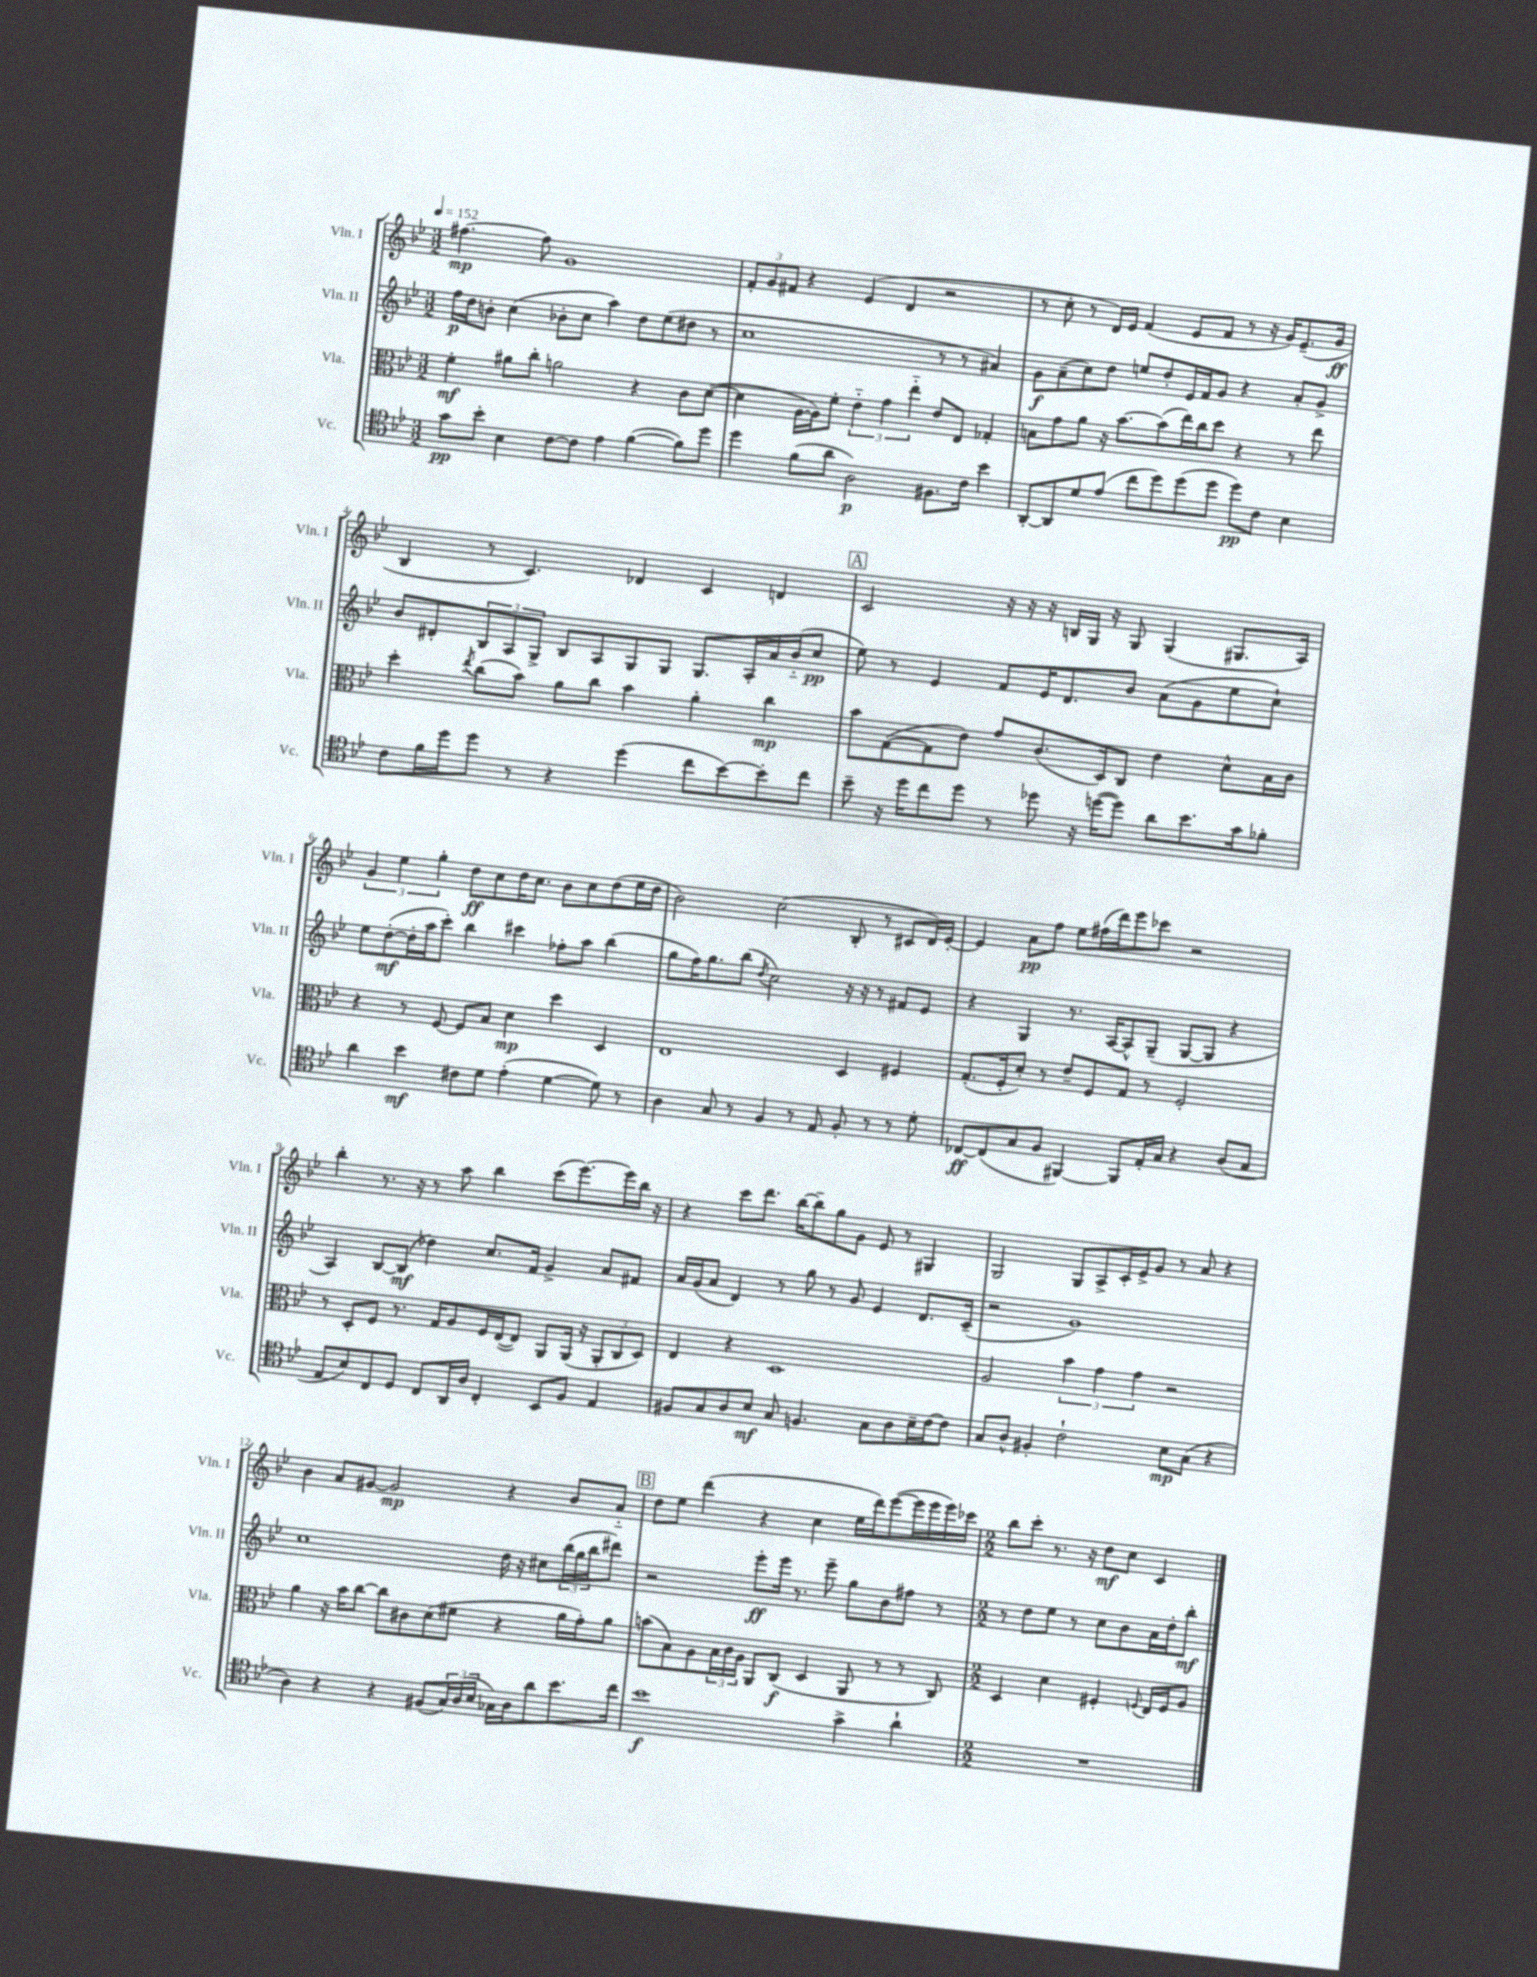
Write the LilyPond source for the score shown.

<<
\new StaffGroup <<
\new Staff = "s0" \with { instrumentName = "Vln. I" shortInstrumentName = "Vln. I" } {
    \clef treble \key bes \major \numericTimeSignature \time 3/2 \tempo 4 = 152
    fis''4.~\mp fis''8 g'1 |
    \tuplet 3/2 { f'8-. g'8 fis'8 } r4 ees'4( d'4 r2 |
    r8 c''8-. r8 d'16) ees'16 f'4( ees'8 f'8 r8 r16 g'16) ees'8.--( g'16\ff |
    bes4 r8 c'4.) des'4 c'4 d'4 |
    \mark \markup { \box "A" } c'2 r16 r16 r16 b16 g16 r16 g8 g4( gis8. a16) |
    \tuplet 3/2 { g'4 ees''4 g''4-. } d''8\ff c''8 d''16 c''8. bes'8 c''8 d''8( ees''16 d''16 |
    bes'2) c''2( bes8-. r8 cis'8 d'16) ees'16~-. |
    ees'4 a'8\pp f''8 ees''8 fis''16( d'''16) ees'''8 ces'''8 r2 |
    bes''4-. r8. r16 r8 a''8 bes''4 c'''8( ees'''8.~) ees'''16 bes''16 r16 |
    r4 c'''8 d'''8. bes''16~ bes''8-- g''8 g'8 ees'8 r8 gis4 |
    g2 g8 a8-> c'16-. ees'16-> g'8 r8 a'8 r4 |
    bes'4 a'8 gis'8~ gis'2\mp r4 bes'8 a'8-_ |
    \mark \markup { \box "B" } d''8 ees''8 d'''4( r4 c''4 ees''16 d'''16) ees'''8~( ees'''16 ees'''16 ees'''16) ces'''16 |
    \numericTimeSignature \time 2/2 bes''8 c'''8-. r8. r16 d''8\mf c''8 c'4 \bar "|." |
}
\new Staff = "s1" \with { instrumentName = "Vln. II" shortInstrumentName = "Vln. II" } {
    \clef treble \key bes \major \numericTimeSignature \time 3/2
    f''16\p d''16 b'8-. c''4( bes'8-. c''8 a''4) d''8 ees''8( dis''8 r8 |
    c''1 r8 r8 ais'4) |
    g'8\f a'8--( c''8) d''8 e''8 d''8-. ees'16 f'16 g'8 r4 a'8-. g'8-> |
    bes'8 dis'8-. \tuplet 3/2 { bes8 a8 g8-> } bes8 a8 g8 g8 g8. a16-. a'16 bes'16-_( c''8\pp |
    \mark \markup { \box "A" } ees''8) r8 ees'4 f'8 ees'16 d'8. bes'8 a'8( g'8 ees''8 c''8-!) |
    ees''8 d''8~-.\mf( d''16-. a''16 c'''8-.) bes''4 cis'''4 fes''8-. a''8 bes''4( |
    g''8 f''16) g''8. bes''8( \acciaccatura { d''8 } c''2) r16 r16 r8 fis'8 ees'8 |
    r4 g4 r8. a16~ a8-^ g8--( g8~ g8 r4 |
    a4) bes8~ bes8\mf( des''4) c''8. f'16 g'4-> a'8 fis'8 |
    a'16 g'16( a'8 d'4) r8 g''8 r8 g'8 ees'4 d'8. c'16--( |
    r2 g'1) |
    c''1 d''16 r16 cis''8 \tuplet 3/2 { bes''16( g''16 bes''16 } dis'''8) |
    \mark \markup { \box "B" } r2 ees'''8-.\ff ees'''16 r8. ees'''8-- g''8 bes'8 fis''8 r8 |
    \numericTimeSignature \time 2/2 r8 d''8 ees''8 r8 c''8 bes'8 a'16 d''16-. bes''8-.\mf \bar "|." |
}
\new Staff = "s2" \with { instrumentName = "Vla." shortInstrumentName = "Vla." } {
    \clef alto \key bes \major \numericTimeSignature \time 3/2
    f'4-.\mf ais'8 c''8-. a'2 r4 c'8 d'8~( |
    d'4 a16~ a16) f'8-. \tuplet 3/2 { ees'4-_ g'4 ees''4-_ } ees'8 ees8 ges4-. |
    b8 g'8 a'8 r16 bes'8.~ bes'8( ees''16) c''16 d''8 r4 r8 ees''8 |
    d''4-. \acciaccatura { ees''8 } c''8( bes'8) a'8 c''8 bes'4 a'4-. c''4\mp |
    \mark \markup { \box "A" } bes'8 g8~( g8 ees'8) g'8 c'8.( d16) c8 ees'4 d'8-^ bes16 c'16 |
    r4 r8 f8~ f8 bes8 d'4\mp d''4 d4 |
    ees1 d4 fis4 |
    g8.-.( f16-. d'8-.) r8 ees'8-- f8 g8 r8 f2-. |
    r8 d8-. f8 r8. g16 a8 f16 ees16~( ees8) a,8 a,16( r16 \tuplet 3/2 { a,8-. c8 d8) } |
    ees4 r4 d1 |
    a2 \tuplet 3/2 { bes'4 g'4 g'4 } r2 |
    a'4 r16 bes'16 c''8~ c''8 cis'8 d'8( fis'8 r4 a'16 g'16-.) a'8 |
    \mark \markup { \box "B" } b'8( bes8) a8 \tuplet 3/2 { bes16 c'16 a16 } a,8 c8\f( d4 a,8 r8 r8 c8) |
    \numericTimeSignature \time 2/2 d4 d'4 fis4-. \appoggiatura { f8 } ees16 f16 a8 \bar "|." |
}
\new Staff = "s3" \with { instrumentName = "Vc." shortInstrumentName = "Vc." } {
    \clef tenor \key bes \major \numericTimeSignature \time 3/2
    g'8\pp bes'8-. bes4 c'8~ c'8 ees'4 f'4~( f'8) d''8 |
    d''4 f'8( a'8 a2\p) fis8. c'16 bes'4 |
    a,8~-. a,8 d'8 ees'8( c''8 d''8) d''8( d''8 d''8\pp) c'8 bes4 |
    c'8 f'16 d''16 d''8 r8 r4 d''4( c''8 bes'8~) bes'8-. c''8 |
    \mark \markup { \box "A" } bes'8-- r16 d''16 c''8 d''8 r8 des''8 r16 d''16~( d''8) a'8 bes'8. g'16 fes'8-. |
    a'4 bes'4\mf cis'8 d'8 ees'4-.( d'4~ d'8) r8 |
    a4 g8 r8 f4 r8 ees8 f8-. r8 r8 d'8-. |
    ces8~\ff ces8( g8 f8 fis,4~) fis,8 ees16-. g16 r4 a8( g8 |
    ees8 bes8) c8 d8 c8 a,16 a16 c4-. bes,8 f8 ees4 |
    fis8 g8 a8 bes8\mf g8 f4. g8 a8 bes16-- c'16~ c'8 |
    g8 a8-^ fis4-. c'2-! bes8\mp g8( r4 |
    a4) r4 r4 fis8( \tuplet 3/2 { g16) a16( bes16 } ges16) a16 a'8 bes'8. c''16 |
    \mark \markup { \box "B" } bes'1\f g'4-> a'4-! |
    \numericTimeSignature \time 2/2 R1 \bar "|." |
}
>>
>>
